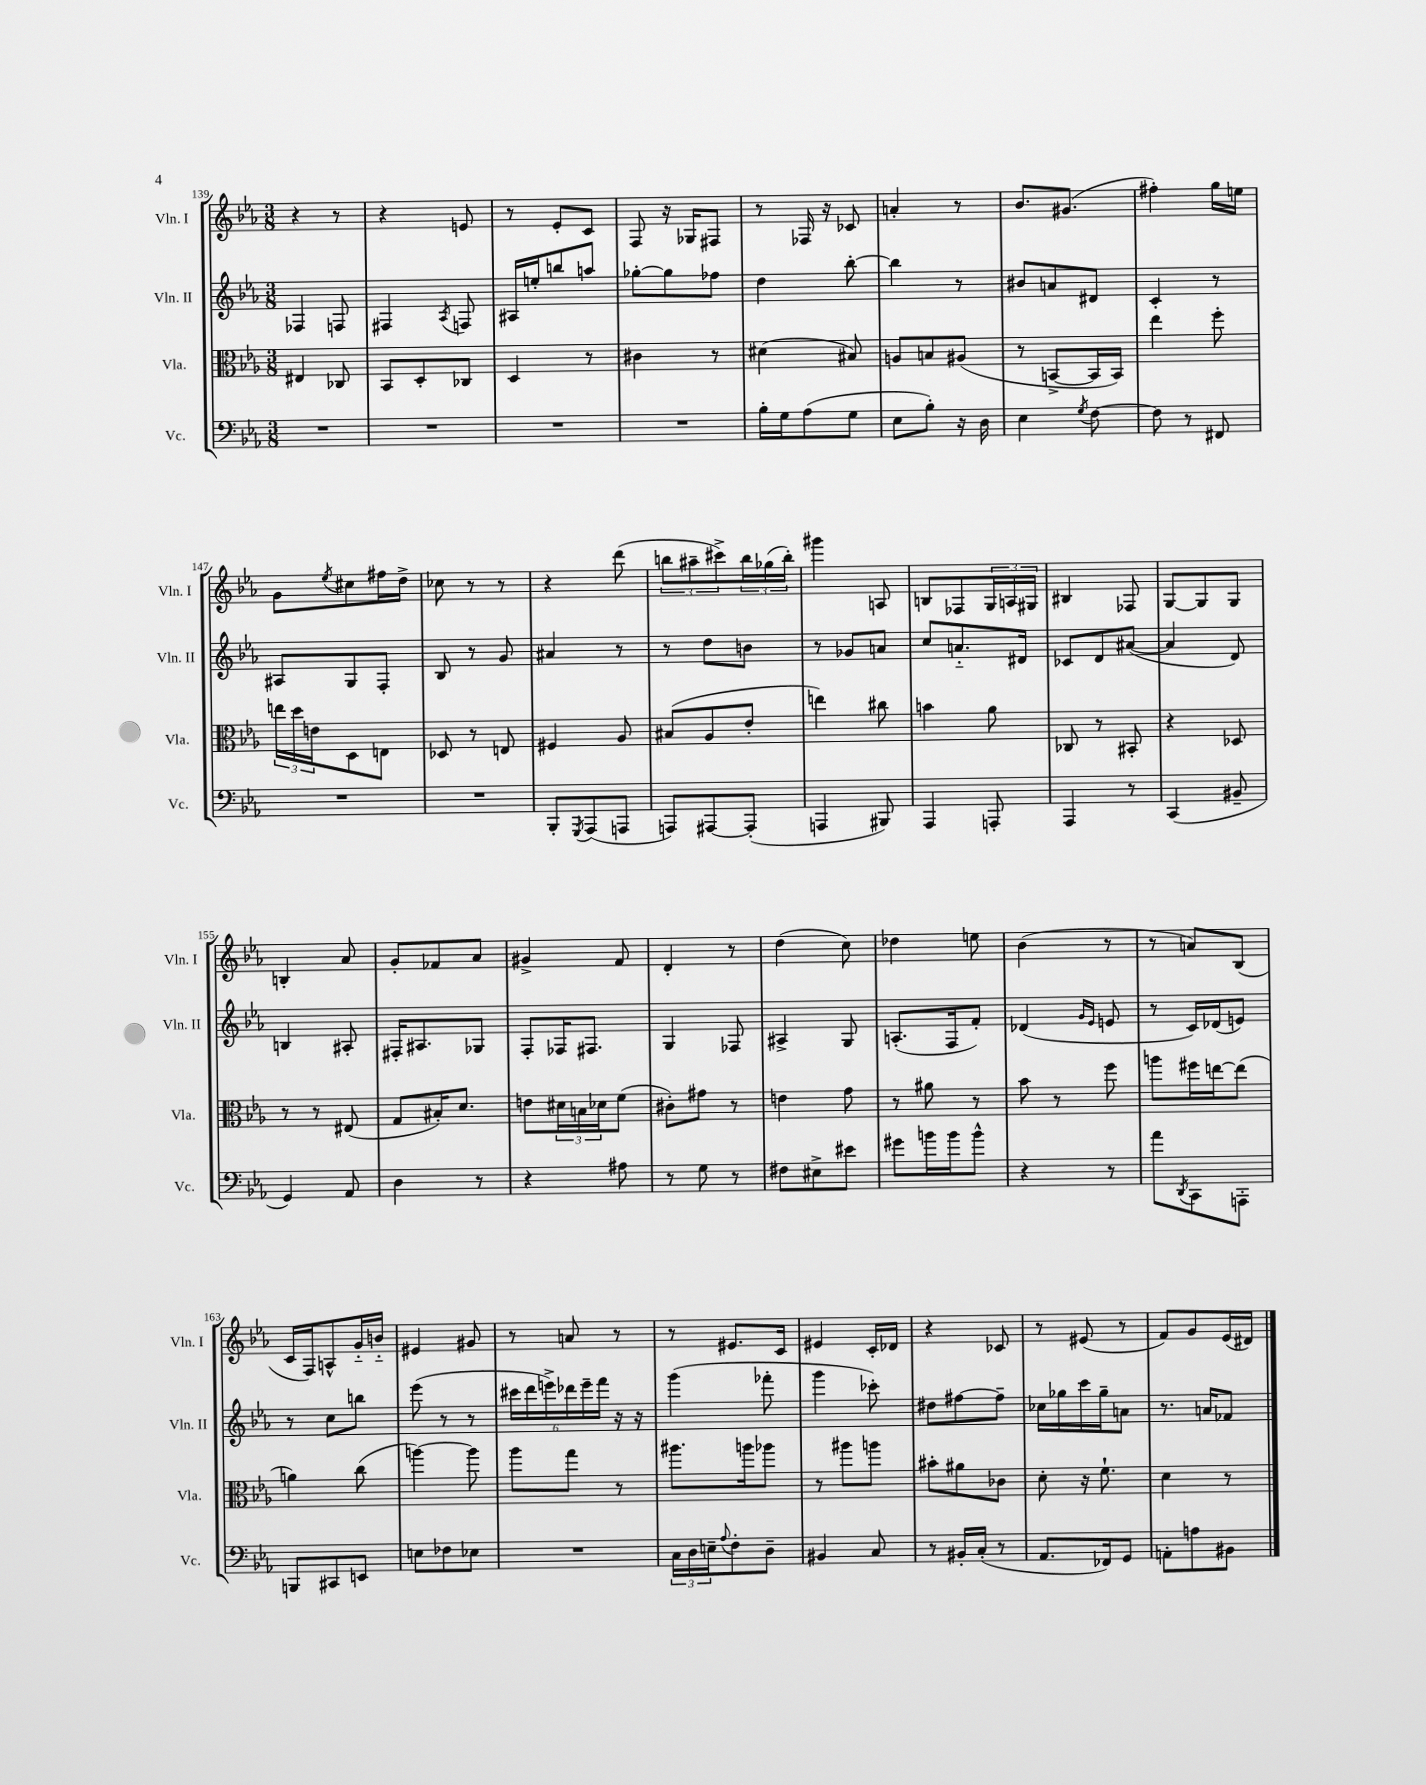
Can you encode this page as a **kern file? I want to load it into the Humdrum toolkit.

**kern	**kern	**kern	**kern
*staff4	*staff3	*staff2	*staff1
*clefF4	*clefC3	*clefG2	*clefG2
*k[b-e-a-]	*k[b-e-a-]	*k[b-e-a-]	*k[b-e-a-]
*M3/8	*M3/8	*M3/8	*M3/8
4.r	4E#	4F-	4r
.	8C-	8F	8r
=	=	=	=
4.r	8BB-	4F#	4r
.	8D'	.	.
.	.	8qA-	.
.	8C-	8F	8e
=	=	=	=
4.r	4D	16A#	8r
.	.	16ee'	.
.	.	8bb	8e-'
.	8r	8aa	8c
=	=	=	=
4.r	4c#	[8gg-'	8F
.	.	8gg-]	16r
.	.	.	16G-
.	8r	8ff-	8F#
=	=	=	=
16B-'	(4d#	4dd	8r
16G	.	.	.
(8A-	.	.	16F-
.	.	.	16r
8G	8B#)	[8bb-'	8c-
=	=	=	=
8E-	8A	4bb-]	4a'
8B-')	8B	.	.
16r	(8A#	8r	8r
16D	.	.	.
=	=	=	=
4E-	8r	8b#	8.b-
.	[8BB^	8a	.
.	.	.	(8.g#
8qG	.	.	.
[8F	16BB]	8d#	.
.	16BB)	.	.
=	=	=	=
8F]	4ee-	4c'	4ff#')
8r	.	.	.
8FF#	8ff'	8r	16gg
.	.	.	16ee
=	=	=	=
4.r	24ee	8A#	8g
.	24dd	.	.
.	24e	.	.
.	.	.	8qee-
.	8D	8G	8cc#
.	8E	8F'	16ff#
.	.	.	16dd^
=	=	=	=
4.r	8D-	8B-	8cc-
.	8r	8r	8r
.	8E	8g	8r
=	=	=	=
8BBB-'	4F#	4a#	4r
8qGGG	.	.	.
(8AAA-	.	.	.
8AAA	8A-	8r	(8ddd
=	=	=	=
8AAA)	(8B#	8r	12bb
.	.	.	12aa#~
[8AAA#	8A-	8dd	.
.	.	.	12ccc#^)
(8AAA#']	8e-'	8b	24bb
.	.	.	(24gg-
.	.	.	24bb')
=	=	=	=
4AAA	4ee)	8r	4ggg#
.	.	8g-	.
8BBB#)	8cc#	8a	8A
=	=	=	=
4AAA-	4b	8cc	8B
.	.	8.a'~	8F-
8AAA'	8a-	.	24G
.	.	.	24A
.	.	16d#	.
.	.	.	24G#
=	=	=	=
4AAA-	8C-	8c-	4B#
.	8r	8d	.
8r	8BB#'	([8a#	8F-
=	=	=	=
(4CC	4r	4a#]	[8G
.	.	.	8G]
8BB#~	8D-	8d)	8G
=	=	=	=
4GG)	8r	4B	4B'
.	8r	.	.
8AA-	(8E#	8A#'	8a-
=	=	=	=
4D	8G	16F#'	8g'
.	.	8.A#	.
.	16B#')	.	8f-
.	8.d	.	.
8r	.	8G-	8a-
=	=	=	=
4r	8e	8F'	4g#^
.	24d#	16F-	.
.	24B	.	.
.	.	8.F#	.
.	24d-	.	.
8A#	(8f	.	8f
=	=	=	=
8r	8c#')	4G	4d'
8G	8g#	.	.
8r	8r	8F-	8r
=	=	=	=
8F#	4e	4A#^	(4dd
8E#^	.	.	.
8e#	8g	8G	8cc)
=	=	=	=
8g#	8r	(8.A'	4dd-
16b	8a#	.	.
16b	.	16F	.
8b^^	8r	8f')	8ee
=	=	=	=
4r	8b-	(4d-	(4b-
.	8r	.	.
.	.	16qqg	.
.	.	16qqe-	.
8r	8ff	8e	8r
=	=	=	=
8a-	8aa	8r	8r
8qDD	.	.	.
8CC	16ff#	16c)	8a)
.	[16ee	(16d-	.
8AAA'	(8ee]	8e)	(8B-
=	=	=	=
8BBB	4a)	8r	16c
.	.	.	16F)
8CC#	.	8cc	8A^^
8EE	(8cc	8bb	16g'~
.	.	.	16b'~
=	=	=	=
8E	[4aa)	(8eee-	4e#
8F-	.	8r	.
8E-	8aa]	8r	8g#
=	=	=	=
4.r	8aa-	24ccc#	8r
.	.	24ddd	.
.	.	24eee^)	.
.	8gg	24ddd-	8a
.	.	24eee~	.
.	.	24fff	.
.	8r	16r	8r
.	.	16r	.
=	=	=	=
24C	8.aa#	(4ggg	8r
24D	.	.	.
24E~	.	.	.
8qqA-	.	.	.
8F'	.	.	8.e#
.	16aa	.	.
8D~	8aa-	8fff-'	.
.	.	.	16c
=	=	=	=
4BB#	8r	4ggg	4e#
.	8aa#	.	.
8C	8aa	8ccc-')	16c'
.	.	.	16d-
=	=	=	=
8r	8b#'	8dd#	4r
16BB#'	8a#	[8ff#	.
(16C'	.	.	.
8r	8c-	8ff#~]	8c-
=	=	=	=
8.AA-	8d'	16cc-	8r
.	.	16gg-	.
.	16r	16ccc	(8e#
16FF-)	8.f`	16gg-~	.
8GG	.	8a	8r
=	=	=	=
8AA'	4d	8.r	8f)
8A	.	.	8g
.	.	16a	.
8BB#	8r	8f-	(16e-
.	.	.	16d#)
==	==	==	==
*-	*-	*-	*-
